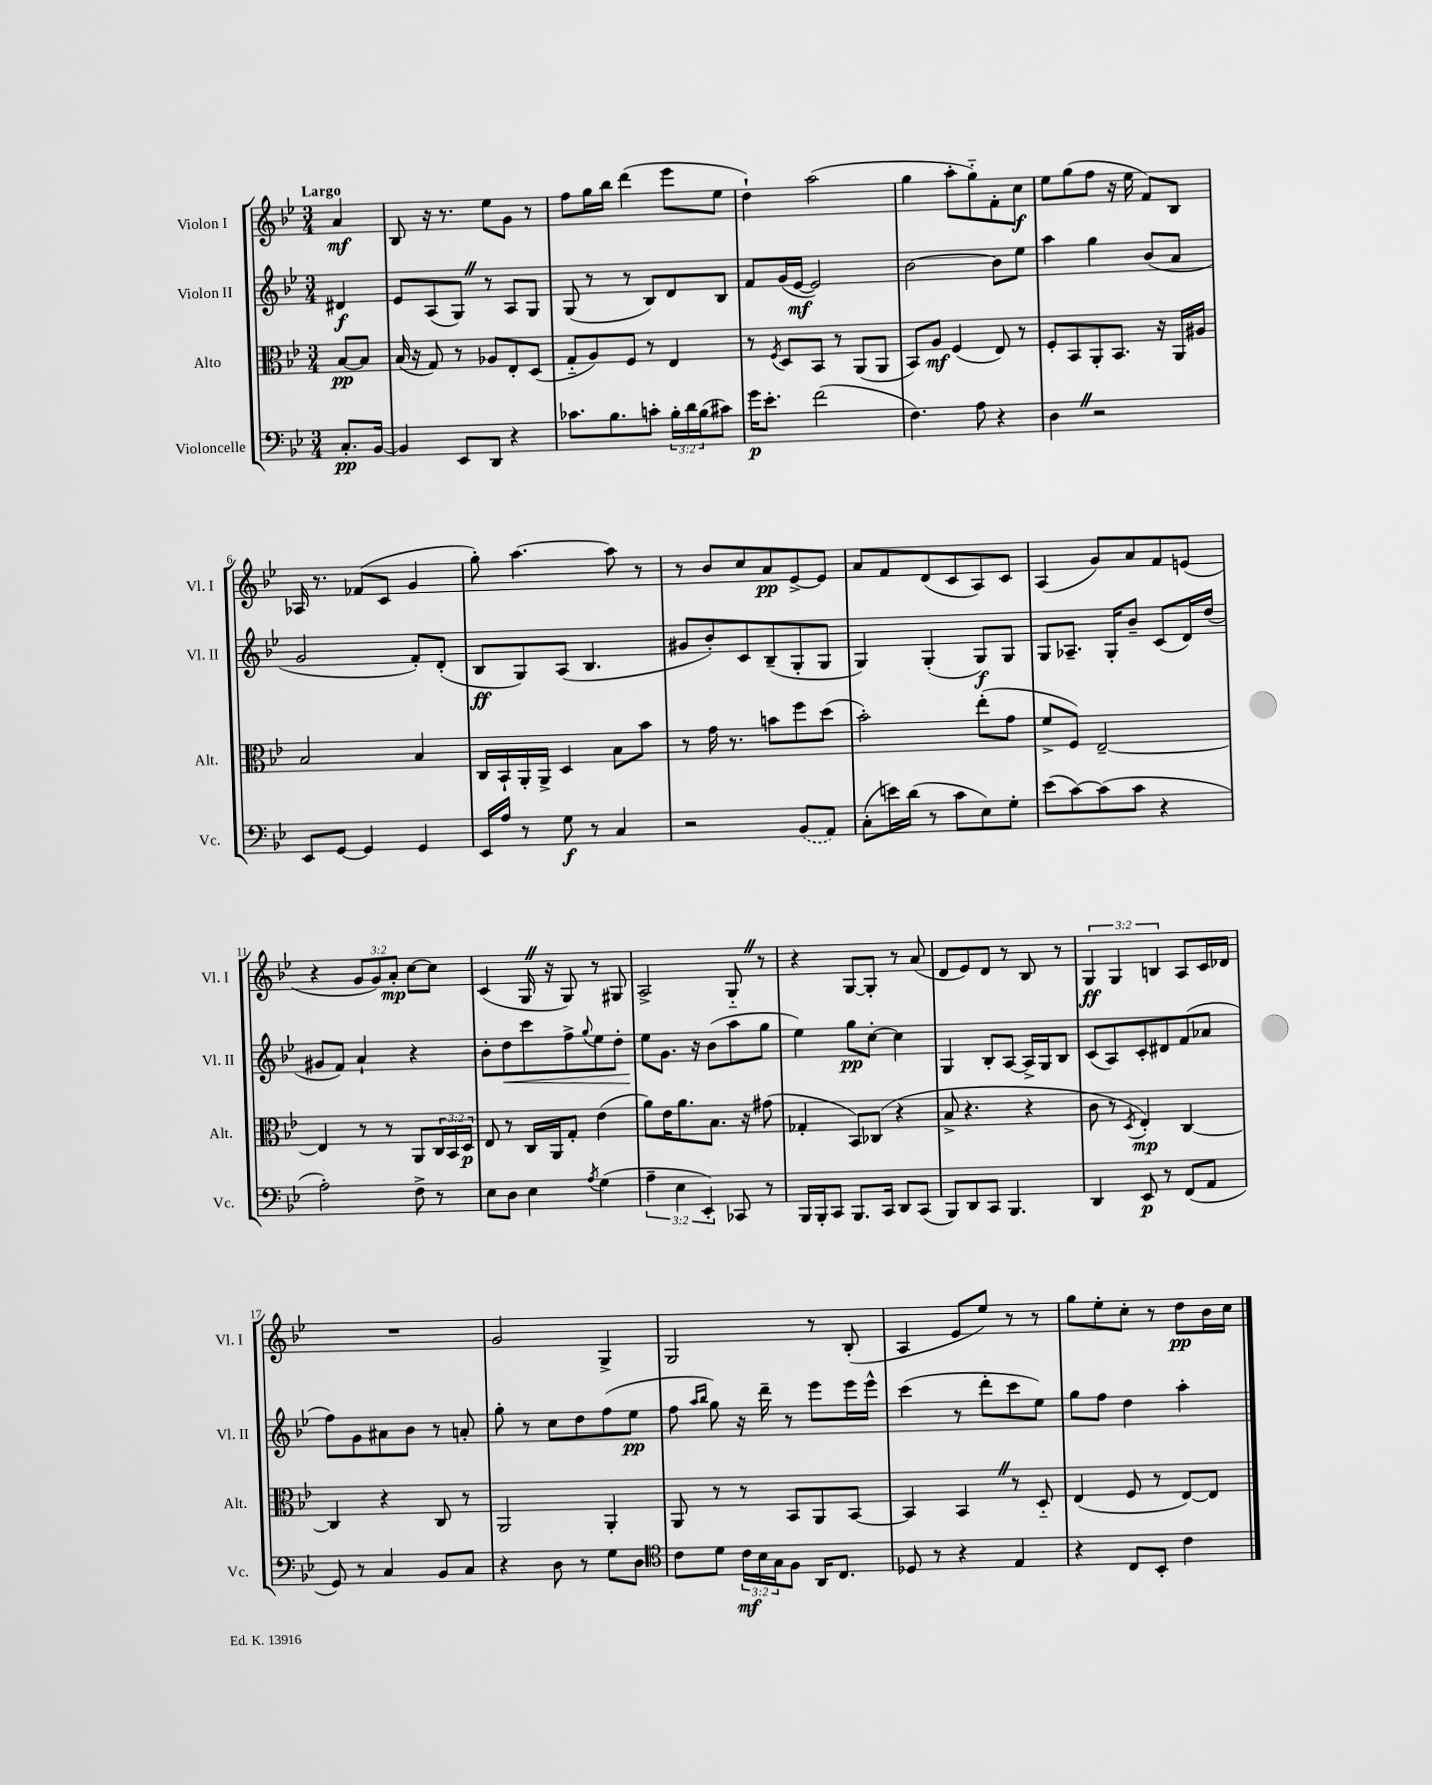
<<
\new StaffGroup <<
\new Staff = "s0" \with { instrumentName = "Violon I" shortInstrumentName = "Vl. I" } {
    \clef treble \key bes \major \numericTimeSignature \time 3/4 \override Staff.TupletNumber.text = #tuplet-number::calc-fraction-text \partial 4 \tempo "Largo"
    a'4\mf |
    bes8 r16 r8. ees''8 g'8 r8 |
    f''8 g''16 bes''16 d'''4( ees'''8 ees''8 |
    d''4-!) a''2( |
    g''4 a''8-. g''8-_) f'8-. c''8\f |
    ees''8 g''8( f''8 r16 ees''16 f'8) bes8 |
    aes16 r8. fes'8( c'8 g'4 |
    g''8-.) a''4.~ a''8 r8 |
    r8 bes'8 c''8 a'8\pp ees'8~-> ees'8 |
    a'8 f'8 d'8( c'8 a8) c'8 |
    a4( g'8) a'8 f'8 e'8( |
    r4 \tuplet 3/2 { g'8 g'8) a'8-.\mp } c''8~ c''8 |
    c'4( g16 \once \override BreathingSign.text = \markup { \musicglyph "scripts.caesura.straight" } \breathe r16 g8) r8 gis8 |
    a2-> g8-_ \once \override BreathingSign.text = \markup { \musicglyph "scripts.caesura.straight" } \breathe r8 |
    r4 g8~ g8-. r8 a'8( |
    d'8 ees'8) d'8 r8 bes8 r8 |
    \tuplet 3/2 { g4\ff g4 b4 } a8 c'16 des'16 |
    R2. |
    g'2 g4-> |
    g2 r8 bes8-.( |
    a4 ees'8 ees''8) r8 r8 |
    g''8 ees''8-. c''8-. r8 d''8\pp bes'16 c''16 \bar "|." |
}
\new Staff = "s1" \with { instrumentName = "Violon II" shortInstrumentName = "Vl. II" } {
    \clef treble \key bes \major \numericTimeSignature \time 3/4 \partial 4
    dis'4\f |
    ees'8 a8( g8) \once \override BreathingSign.text = \markup { \musicglyph "scripts.caesura.straight" } \breathe r8 a8 g8 |
    g8( r8 r8 bes8) d'8 bes8 |
    f'8 g'16( ees'16~\mf ees'2) |
    bes'2~ bes'8 ees''8 |
    a''4 g''4 bes'8( a'8 |
    g'2 f'8-.) d'8-.( |
    bes8\ff g8) a8( bes4. |
    gis'8 bes'8-.) c'8 bes8--( g8-. g8 |
    g4) g4-.( g8\f) g8 |
    g8 aes8.-- g16-. bes'8-- c'8( d'16) d''16( |
    gis'8 f'8) a'4-! r4 |
    bes'8-. d''8\< c'''8 f''8-> \appoggiatura { g''8 } ees''8 d''8-. |
    ees''8\! g'8. r16 bes'8( a''8 g''8 |
    ees''4) g''8\pp c''8~-. c''4 |
    g4 bes8-. a8~ a16-> g16 bes8 |
    c'8( a8) c'8-. dis'8 f'8( aes'8 |
    f''8) g'8 ais'8 bes'8 r8 a'8-. |
    g''8-. r8 c''8 d''8 f''8( ees''8\pp |
    f''8 \grace { a''16 bes''16 } g''8) r16 d'''16-- r8 ees'''8 ees'''16 ees'''16-^ |
    c'''4( r8 d'''8-. c'''8 ees''8) |
    g''8 f''8 d''4 a''4-. \bar "|." |
}
\new Staff = "s2" \with { instrumentName = "Alto" shortInstrumentName = "Alt." } {
    \clef alto \key bes \major \numericTimeSignature \time 3/4 \override Staff.TupletNumber.text = #tuplet-number::calc-fraction-text \partial 4
    bes8~\pp bes8 |
    bes16( r16 g8) r8 aes8 ees8-. d8( |
    g8-_ a8) f8 r8 ees4 |
    r8 \acciaccatura { f8 } d8 bes,8 r8 a,8( a,8 |
    bes,8) a8\mf f4( ees8) r8 |
    f8-. bes,8 a,8-. bes,8. r16 a,16 ais16 |
    bes2 bes4 |
    c16 bes,16-! a,16-. a,16-> d4 bes8 bes'8 |
    r8 g'16 r8. b'8 f''8 d''8( |
    bes'2-.) ees''8-.( g'8 |
    f'8-> f8) ees2~-- |
    ees4 r8 r8 a,8 \tuplet 3/2 { c16 bes,16 d16\p } |
    ees8 r8 c16 a,16 g8-. ees'4( |
    a'8) ees'16 a'8. bes8. r16 gis'8( |
    ges4-. bes,8) ces8( r4 |
    bes8-> r4. r4 |
    c'8 r8 \acciaccatura { d8 } ees4-.\mp) c4~ |
    c4 r4 c8 r8 |
    a,2 a,4-. |
    a,8 r8 r8 bes,8 a,8 bes,8~ |
    bes,4 bes,4 \once \override BreathingSign.text = \markup { \musicglyph "scripts.caesura.straight" } \breathe r8 d8-_ |
    ees4( f8 r8 ees8~) ees8 \bar "|." |
}
\new Staff = "s3" \with { instrumentName = "Violoncelle" shortInstrumentName = "Vc." } {
    \clef bass \key bes \major \numericTimeSignature \time 3/4 \override Staff.TupletNumber.text = #tuplet-number::calc-fraction-text \partial 4
    c8.-.\pp bes,16~ |
    bes,4 ees,8 d,8 r4 |
    ces'8. bes8. c'8-. \tuplet 3/2 { bes16-. d'16 bes16( } cis'8) |
    g'16\p ees'8.-. f'2( |
    f4.) a8 r4 |
    d4 \once \override BreathingSign.text = \markup { \musicglyph "scripts.caesura.straight" } \breathe r2 |
    ees,8 g,8~ g,4 g,4 |
    ees,16 a16 r8 g8\f r8 c4 |
    r2 \once \slurDashed bes,8( a,8) |
    c8-.( e'16) d'16( r8 c'8 ees8) g8-. |
    ees'8( c'8~) c'8( c'8 r4 |
    a2-.) f8-> r8 |
    ees8 d8 ees4 \acciaccatura { a8 } g4( |
    \tuplet 3/2 { a4-- ees4 ees,4-.) } ces,8 r8 |
    bes,,16 bes,,16-. c,8 bes,,8. c,16 d,8 c,8( |
    bes,,8) d,8 c,8 bes,,4. |
    d,4 ees,8\p r8 f,8( a,8 |
    g,8) r8 c4 bes,8 c8 |
    r4 d8 r8 g8 d8 |
    \clef tenor c'8 d'8 \tuplet 3/2 { c'16\mf bes16 g16 } f8 a,16 c8. |
    des8 r8 r4 ees4 |
    r4 c8 bes,8-. c'4 \bar "|." |
}
>>
>>
